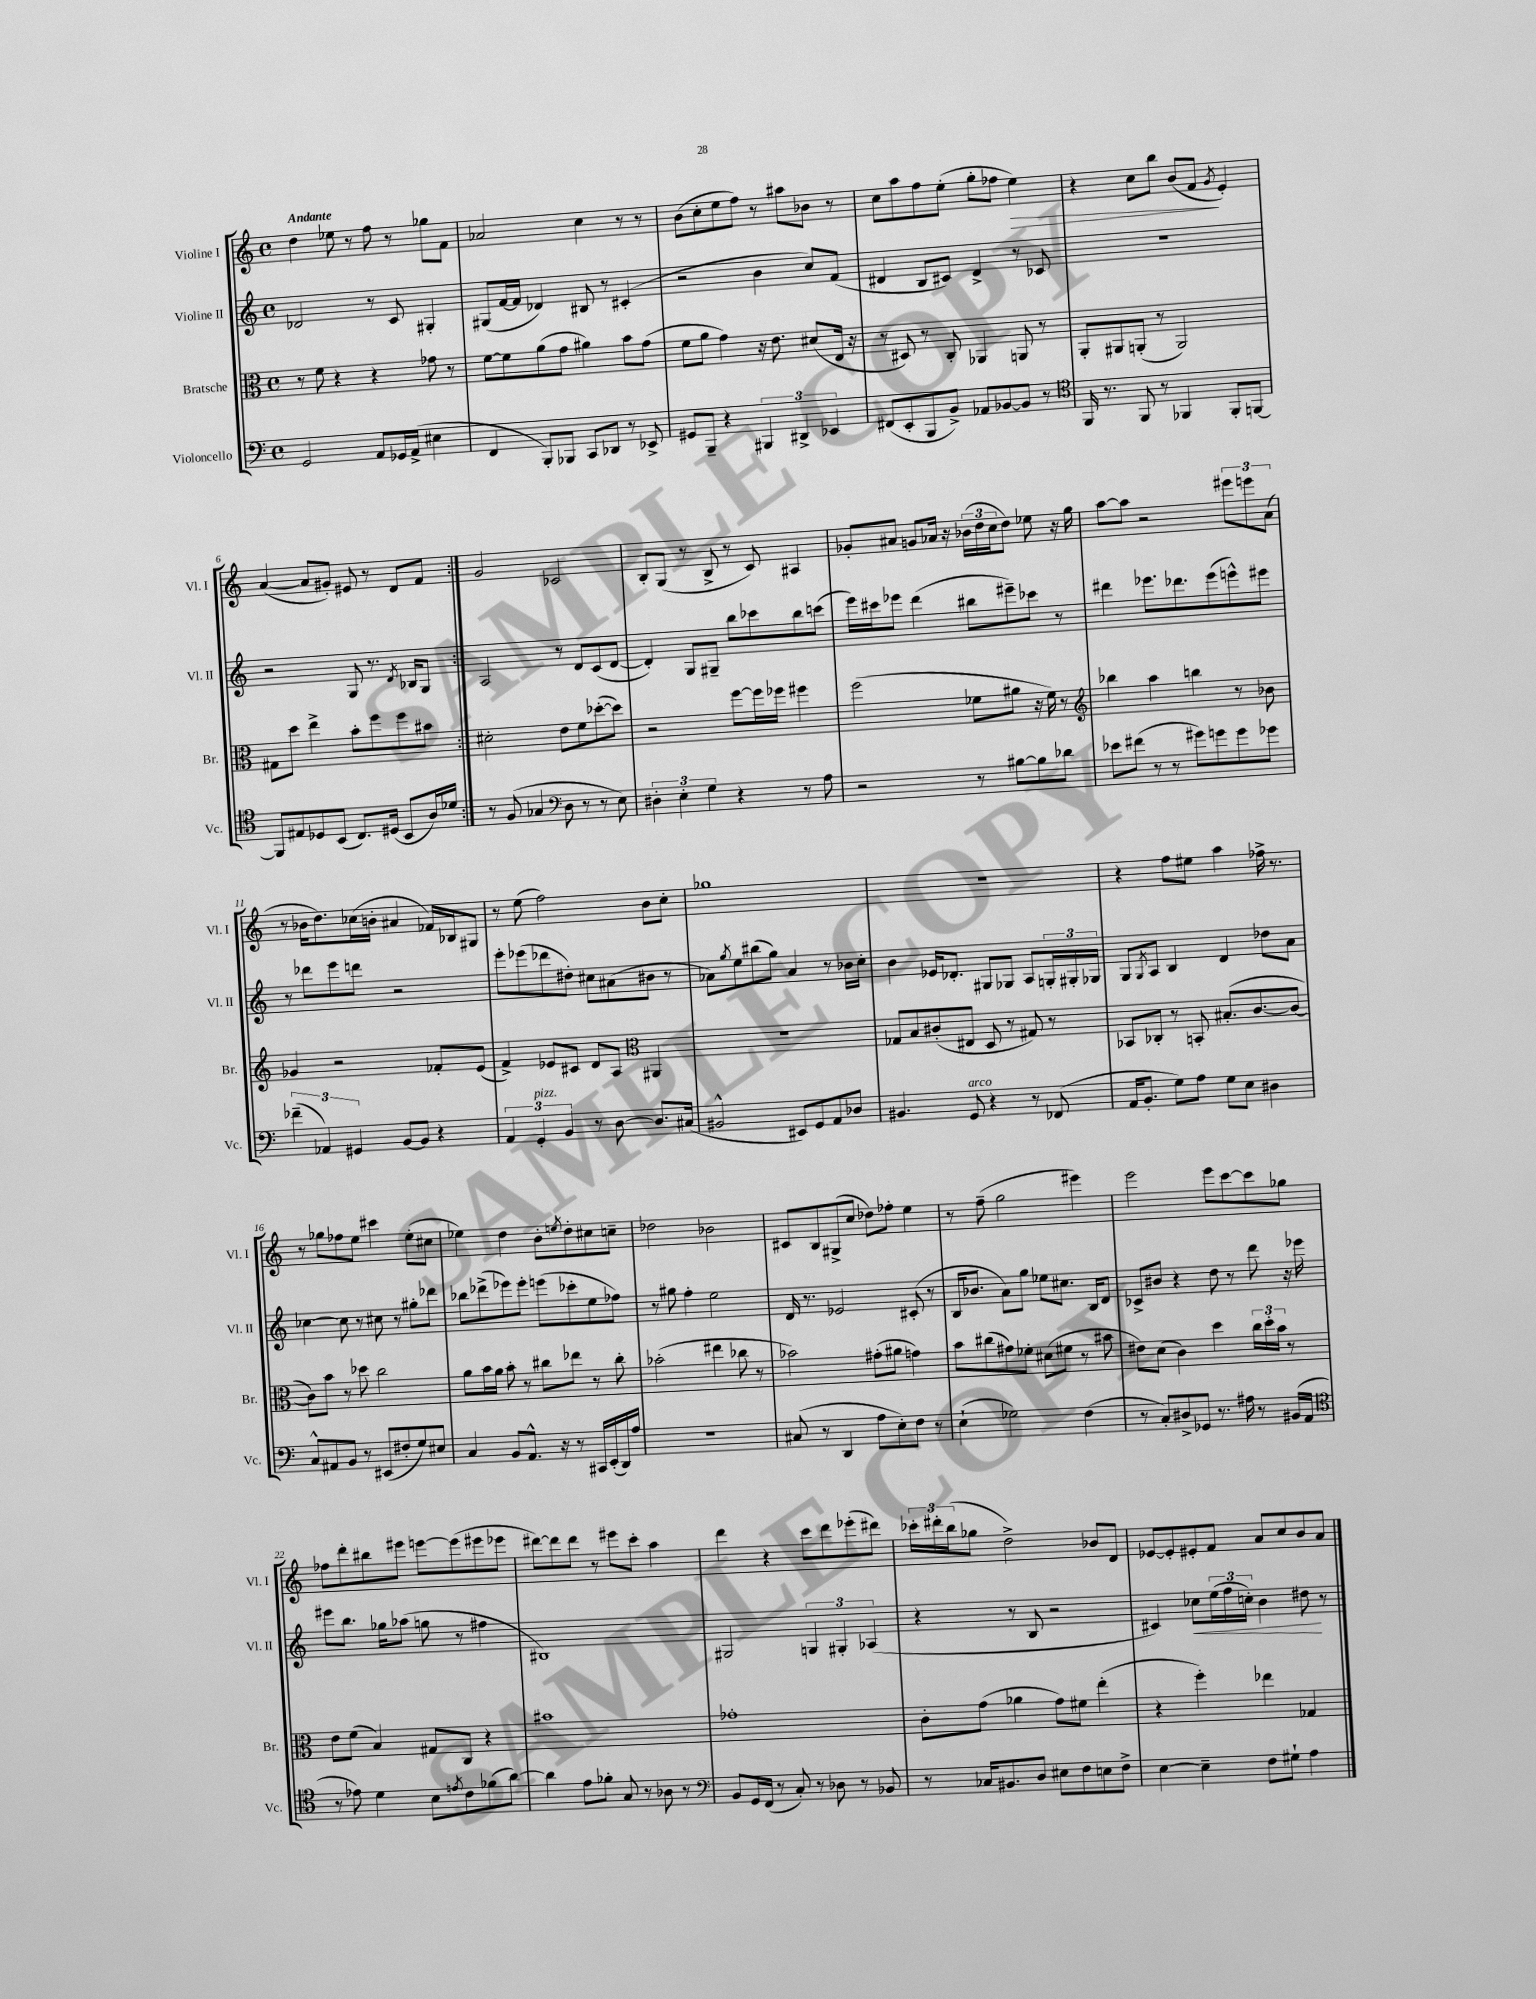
<<
\new StaffGroup <<
\new Staff = "s0" \with { instrumentName = "Violine I" shortInstrumentName = "Vl. I" } {
    \clef treble \key c \major \defaultTimeSignature \time 4/4 \tempo "Andante"
    \repeat volta 2 { d''4 ees''8 r8 f''8 r8 ges''8 f'8 |
    aes'2 c''4 r8 r8 |
    b'8( c''8-. e''8 f''8) r8 ais''8 bes'8 r8 |
    c''8 a''8 f''8 e''8-.( g''8-. fes''8 e''4\>) |
    r4 c''8 b''8 b'8( f'8\! \acciaccatura { g'8 } e'4-.) |
    a'4~( a'8 gis'8-.) eis'8 r8 d'8 f'8 | }
    g'2 ces'2 |
    b8-. g8( r8 b8-> r8 c'8) ais4 |
    ges'8-. ais'8 g'8 aes'16 r16 \tuplet 3/2 { bes'16( d''16 c''16 } d''8) ees''8 r16 g''16 |
    a''8~ a''8 r2 \tuplet 3/2 { eis'''8 e'''8 a'8( } |
    r8 bes'16 d''8.) ces''16( b'16-. ais'4 fes'16) bes16 gis8 |
    r8 e''8( f''2) b'8 c''8-. |
    ges''1 |
    R1 |
    r4 f''8 eis''8 a''4 fes''16-> r8. |
    r8 ges''8 fes''8 e''8 cis'''4 e''8-.( cis''8 |
    ees''4) d''4 b'8-. \acciaccatura { e''8 } d''8-. cis''8 c''8-- |
    des''2 bes'2 |
    cis'8 b8 gis8->( c''8 des''8) fes''8-. e''4 |
    r8 f''8--( g''2 eis'''4) |
    e'''2 e'''8 c'''8~ c'''8 ges''8 |
    fes''8 d'''8-. bis''8 eis'''8 e'''8~ e'''8( eis'''8 ees'''8 |
    dis'''8~) dis'''8 dis'''8 r8 eis'''8 c'''8-. a''4 |
    d'''4 r4 c'''8 d'''8 ees'''8-.( dis'''8) |
    \tuplet 3/2 { ces'''16-. dis'''16-. b''16( } ges''8 d''2->) bes'8 d'8 |
    ees'8~ ees'8-. eis'8-. f'8 a'8 c''8 b'8 a'8 \bar "|." |
}
\new Staff = "s1" \with { instrumentName = "Violine II" shortInstrumentName = "Vl. II" } {
    \clef treble \key c \major \defaultTimeSignature \time 4/4
    \repeat volta 2 { des'2 r8 c'8 gis4-. |
    gis8( f'16~ f'16 des'4) bis8 r8 cis'4-.( |
    r2 b'4 c''8) f'8( |
    dis'4 b8 cis'8) dis'4-> r8 ces'8 |
    r1 |
    r2 g8 r8. \acciaccatura { d'8 } bes16 g8 | }
    a2 r8 d'8 c'8( d'8~ |
    d'4-.) g8 gis8-- b''8 ces'''8 b''8 c'''8( |
    e'''16) cis'''16 ees'''8 d'''4( bis''8 eis'''8--) ces'''8 r8 |
    dis'''4 ees'''8. des'''8. ees'''8( e'''8-^) eis'''8 |
    r8 des'''8 e'''8 d'''8 r2 |
    e'''8-. ees'''8( des'''8 dis''8-.) cis''8 ais'8( bis'8 r8 |
    aes'8) \acciaccatura { g''8 } e''8 bis''8( g''8) aes'4 r8 bes'16 c''16-. |
    b'4 ees'16 des'8.-. gis8 ges8 a8 \tuplet 3/2 { g16-. gis16-. ges16 } |
    g8 \acciaccatura { g8 } a8 b4 d'4 des''8 a'8 |
    ces''4~ ces''8 r8 cis''8 r8 gis''8-. des'''8 |
    bes''8 des'''8->( ees'''8) ees'''8-. e'''8( ces'''8-. e''8 fes''8) |
    r8 gis''8 f''4-. e''2 |
    d'16 r8. ees'2 cis'8-.( r8 |
    b16 bes'8. a'8) g''8 ees''8 cis''8. b16 d'8 |
    ces'8-> bis'8 r4 d''8 r8 d'''8 r16 ees'''16 |
    eis'''8 b''8. ges''16 aes''8( g''8 r8 fis''4 |
    bis1) |
    gis2 \tuplet 3/2 { g4 gis4-. aes4( } |
    r4 r8 b8 r2 |
    cis'4) ces''8\< \tuplet 3/2 { e''16( f''16 c''16-.) } b'4 dis''8\! r8 \bar "|." |
}
\new Staff = "s2" \with { instrumentName = "Bratsche" shortInstrumentName = "Br." } {
    \clef alto \key c \major \defaultTimeSignature \time 4/4
    \repeat volta 2 { r8 f'8 r4 r4 ges'8 r8 |
    f'8~ f'8 a'8( g'8 ais'4) b'8 g'8( |
    f'8 a'8 g'4) r16 e'8. dis'8( e16 r16 |
    r8 dis8) r8 c8-. aes,4 a,8 r8 |
    a,8-. ais,8 a,8-.( r8 a,2) |
    gis8 d''8 e''4-> b'8-. f''8 f''8 bis'8 | }
    dis'2-. e'8 f'8 des''8~-.( des''8) |
    r2 f''8~ f''16 fes''16 fis''4 |
    f''2( fes'8 ais'8 r16 fes'16) r8 |
    \clef treble bes''4 a''4 b''4 r8 bes'8 |
    ges'4 r2 fes'8-. e'8( |
    f'4->) ees'8 cis'8 d'8 a8 \clef alto ais,4 |
    r1 |
    ges8 b8 cis'8-.( eis8 d8 r8 gis8) r8 |
    bes,8 ces8-. r8 b,8-. bis8.-.( c'8.~ c'8~ |
    c'8) b'8 r8 des''8 c''2 |
    a'8 b'16 a'16 b'8-. r8 cis''8 ees''8 r8 cis''8-. |
    bes'2-.( eis''4 ces''8 r8 |
    bes'2) gis'8-.( ais'8 g'4) |
    b'8 cis''8( gis'8) fes'8-. dis'8( fis'8 r8 bis'8 |
    eis'8) d'8( c'4) d''4 \tuplet 3/2 { c''16 d''16-. b'16 } r8 |
    e'8 f'8( b4) gis8 c8 r4 |
    bis'1 |
    ges'1-. |
    c'8-. g'8( aes'4 g'8) fis'8 e''4-.( |
    r4 f''4-.) ees''4 ges4 \bar "|." |
}
\new Staff = "s3" \with { instrumentName = "Violoncello" shortInstrumentName = "Vc." } {
    \clef bass \key c \major \defaultTimeSignature \time 4/4
    \repeat volta 2 { g,2 a,8 ges,16 a,16->( eis4 |
    f,4 b,,8-.) bes,,8 c,8 des,8 r8 ees,8-> |
    gis,8 b,,8-- r4 \tuplet 3/2 { bis,,4 dis,4-> ees,4 } |
    fis,8( e,8-. b,,8 b,8->) aes,8 bes,8~ bes,8 r8 |
    \clef tenor f,16 r8. f,8 r8 fes,4 fes,8-. f,8~ |
    f,8 eis8 des8 b,8( c8.) dis16( b,8 a16) des'16 | }
    r8 f8( ges4 \clef bass d8 r8 r8 e8) |
    \tuplet 3/2 { dis4-. e4-. g4 } r4 r8 a8 |
    r2 r8 bis8~ bis8 des'8 |
    ees'8 fis'8( r8 r8 gis'8) g'8 g'8 ges'8 |
    \tuplet 3/2 { fes'4--( aes,4) gis,4 } b,8~ b,8 r4 |
    \tuplet 3/2 { a,4 g,4-.^\markup { \italic "pizz." } b,4 } r8 d8~ d8. cis16( |
    bis,2-^ eis,8) g,8 a,8 des8 |
    bis,4. g,8^\markup { \italic "arco" } r4 r8 fes,8( |
    a,16 b,8.-. g8) a8 g8 e8 dis4 |
    c8-^ ais,8 b,8 r8 eis,8( fis8-. g8) eis8 |
    c4 b,8 a,8.-^ r16 r8 cis,16 e,16-.( d,16) a16 |
    R1 |
    cis8( r8 d,4 a8 e8-.) f8 r8 |
    e4-!( ges2) f4( |
    r8 c8-.) dis8-> ges,8 r8. ais16 r8 bis,16( a,16 |
    \clef tenor r8 ees'8) d'4 b8 \acciaccatura { e'8 } c'8 fes'8( a'8~) |
    a'4 e'8 fes'8-. g8 r8 aes8 r8 |
    \clef bass b,8 g,16 f,16( r8 c8-.) r8 des8 r8 bes,8 |
    r8 ces16 bis,8. d8 eis8 f8 e8 f8-> |
    e4~ e4-- f8 gis8-! a4 \bar "|." |
}
>>
>>
